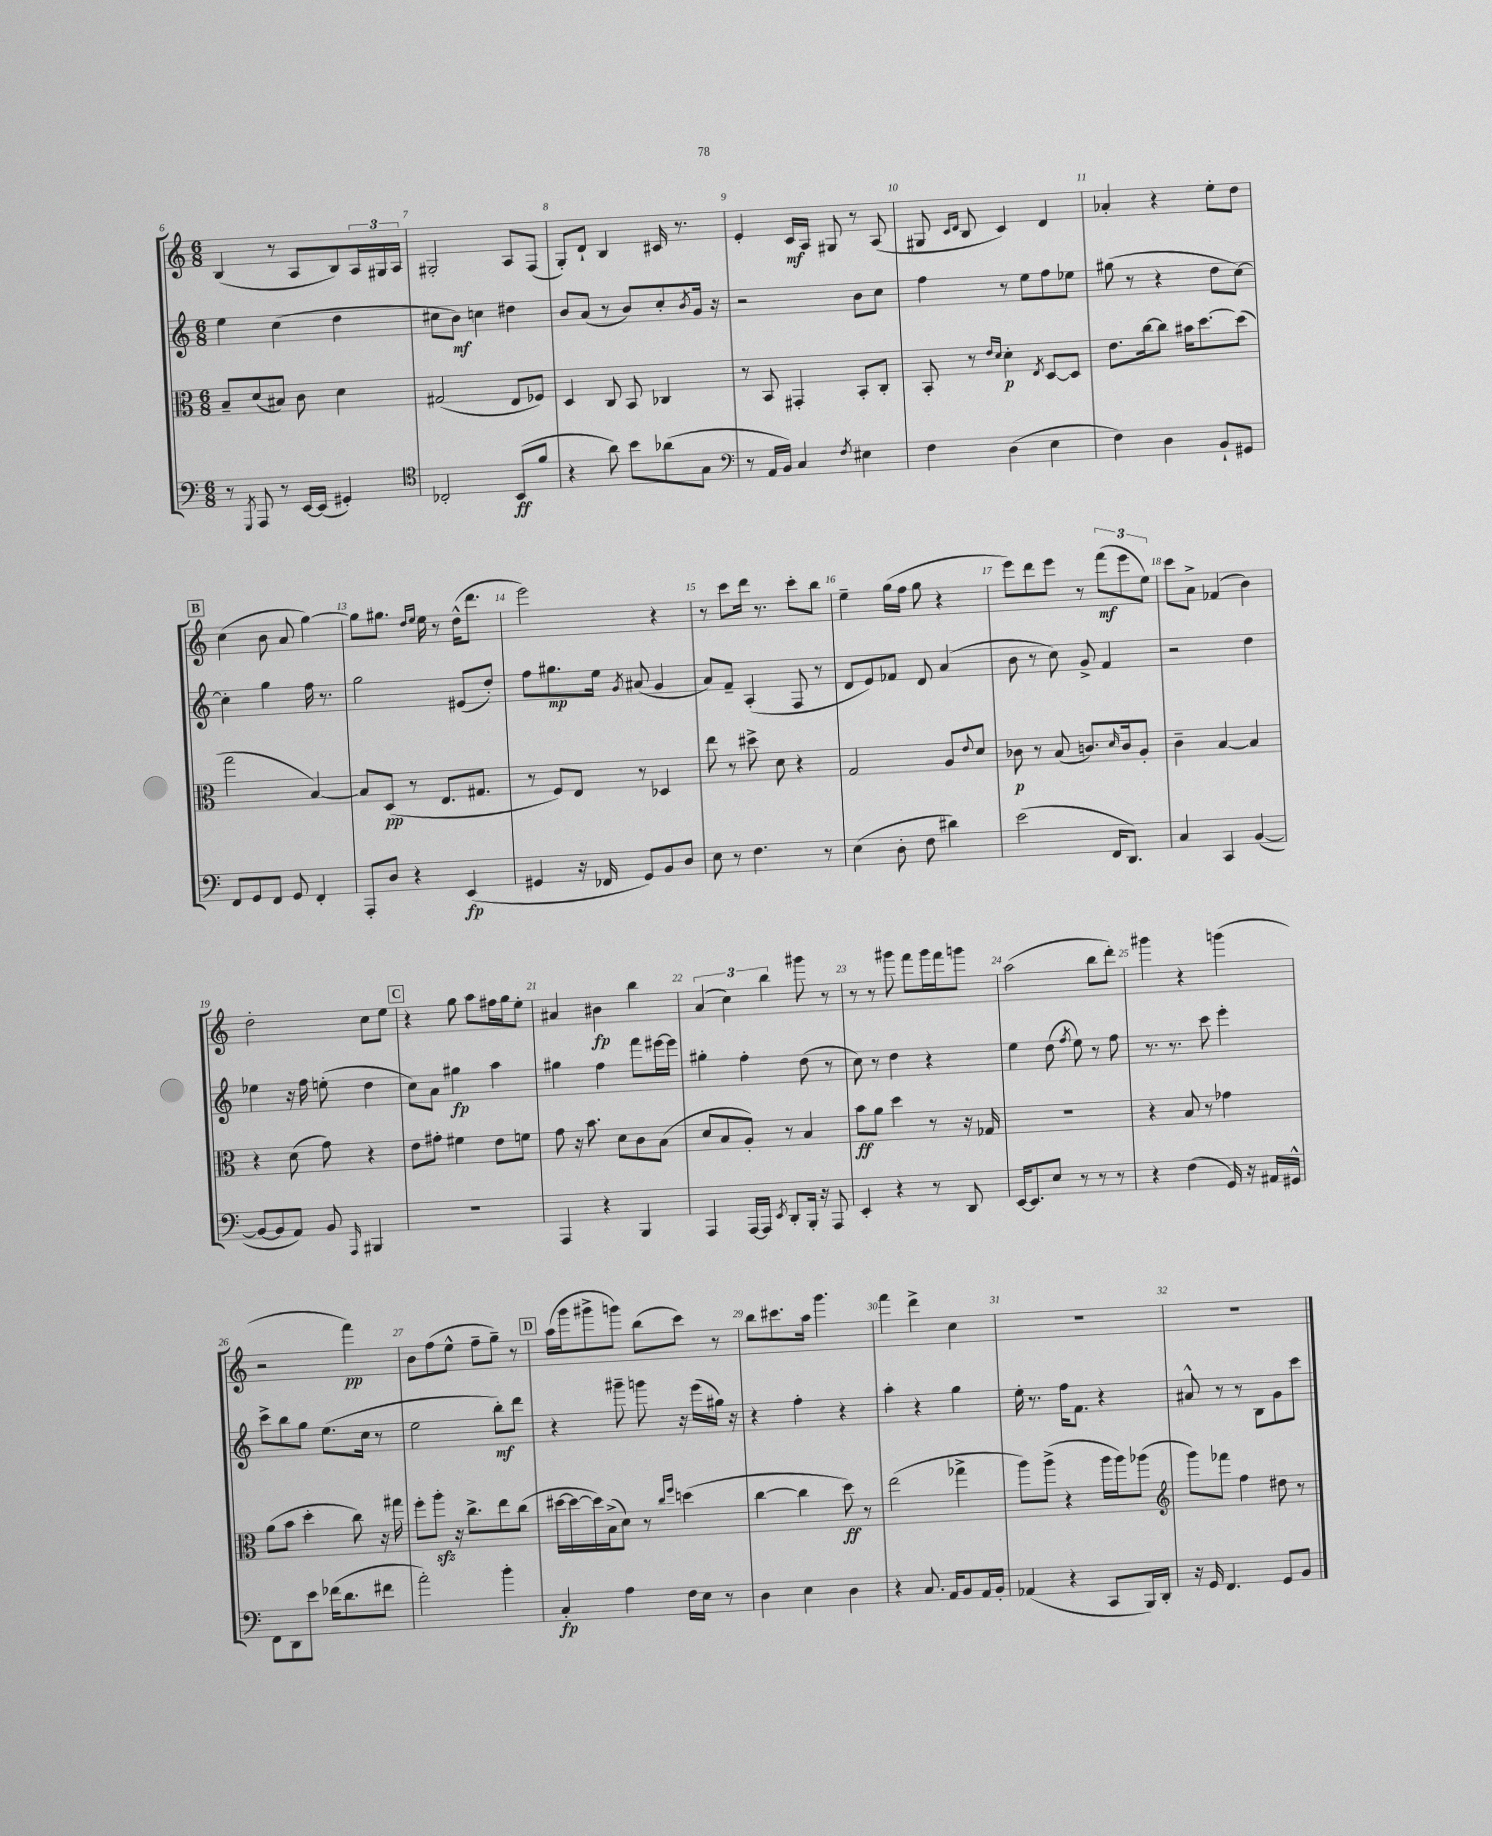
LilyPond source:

<<
\new StaffGroup <<
\new Staff = "s0" {
    \clef treble \key c \major \numericTimeSignature \time 6/8
    b4( r8 a8 b8) \tuplet 3/2 { a16 gis16 a16 } |
    gis2-. a8 f8( |
    g8-.) d'8-! b4 cis'16 r8. |
    e'4-. c'16\mf a16 gis8 r8 a8( |
    gis8 \grace { c'16 d'16 } b8 c'4) d'4 |
    aes'4-. r4 e''8-. d''8 |
    \mark \markup { \box "B" } c''4( b'8 a'8 g''4~) |
    g''8 gis''8. \grace { d''16 e''16 } e''16 r8 d''16-^( d'''8. |
    e'''2) r4 |
    r8 c'''8 d'''16 r8. c'''8-. b''8 |
    e''4-- g''16( f''16 g''8 r4 |
    e'''8) d'''8 e'''8 r8 \tuplet 3/2 { f'''8\mf( e'''8 e''8) } |
    c'''8 a'8-> fes'4( b'4) |
    d''2-. c''8 e''8 |
    \mark \markup { \box "C" } r4 g''8 a''8 fis''16 g''16 e''8-. |
    ais'4 bis'4\fp b''4 |
    \tuplet 3/2 { a'4( c''4) b''4 } gis'''8 r8 |
    r8 r8 gis'''8 f'''8 gis'''16 f'''16 g'''8 |
    a''2( b''8 d'''8-.) |
    gis'''4 r4 g'''4( |
    r2 f'''4\pp) |
    b'8 f''8( e''8-^ f''8-- g''8--) r8 |
    \mark \markup { \box "D" } a''16( g'''16 gis'''8-> g'''8) b''8( c'''8) r8 |
    b''8 cis'''8. a''16 g'''4. |
    f'''4 d'''4-> c''4 |
    R2. |
    r2. \bar "|." |
}
\new Staff = "s1" {
    \clef treble \key c \major \numericTimeSignature \time 6/8
    e''4 c''4( d''4 |
    cis''8 b'8\mf) c''4 dis''4 |
    b'8 a'8( r8 b'8) c''8-. \acciaccatura { b'8 } g'16 r16 |
    r2 b'8 c''8 |
    f''4 r8 e''8 f''8 ees''8 |
    gis''8( r8 r4 d''8 c''8~) |
    \mark \markup { \box "B" } c''4-. g''4 f''16 r8. |
    g''2 eis'8( d''8-.) |
    f''8 gis''8.\mp e''16 \acciaccatura { g'8 } ais'8( g'4 |
    a'8) f'8-- a4-.( f8 r8 |
    d'8 e'8) fes'8 d'8 a'4( |
    b'8 r8 c''8) g'8-> f'4 |
    r2 d''4 |
    ees''4 r16 f''16 e''8-.( d''4 |
    \mark \markup { \box "C" } c''8) a'8 gis''4\fp a''4 |
    gis''4 f''4 f'''8 eis'''16~ eis'''16 |
    gis''4-. f''4-. d''8( r8 |
    c''8) r8 d''4 r4 |
    e''4 d''8( \acciaccatura { f''8 } e''8) r8 f''8 |
    r8. r8. c'''8 e'''4-. |
    c'''8-> b''8 g''8 e''8.( c''16 r8 |
    e''2 b''8-.\mf) d'''8 |
    \mark \markup { \box "D" } r4 gis'''8-- g'''8 r16 e'''16( gis''16) r16 |
    r4 f''4-. r4 |
    a''4-. r4 g''4 |
    e''16-. r8. f''16 f'8. r4 |
    ais'8-^ r8 r8 b8 g'8 c'''8 \bar "|." |
}
\new Staff = "s2" {
    \clef alto \key c \major \numericTimeSignature \time 6/8
    b8-- d'8( bis8) c'8 d'4 |
    gis2( e8 fes8) |
    d4 c8 b,8 ces4 |
    r8 b,8 gis,4-. b,8-. c8-. |
    b,8-. r8 \grace { e'16 d'16 } d'4-.\p \acciaccatura { e8 } d8~ d8 |
    e'8. c''16~ c''8 bis'16 d''8.~ d''8( |
    \mark \markup { \box "B" } g''2 b4~) |
    b8 d8\pp( r8 e8. gis8. |
    r8 f8) e8 r8 des4 |
    e''8 r8 dis''8-> d'8 r4 |
    g2 a8 \appoggiatura { e'8 } d'8 |
    ces'8\p r8 b8( c'8.) \grace { d'16 } c'16 a8-. |
    c'4-- b4~ b4 |
    r4 d'8( g'8) r4 |
    \mark \markup { \box "C" } e'8 gis'8-. fis'4 e'8 f'8 |
    g'8 r16 b'8. d'8 c'8 b8( |
    d'8 b8 a8-.) r8 b4 |
    b'8\ff a'8 d''4 r8 r16 ges16 |
    R2. |
    r4 b8 r8 ges'4 |
    a'8( b'8 d''4-. c''8) r16 gis''16 |
    f''8-. a''8-.\sfz r16 c''8.-> e''8 c''8( |
    \mark \markup { \box "D" } dis''16~ dis''16~ dis''16) b16->( d'8) r8 \grace { c''16 f''16 } d''4( |
    c''4~ c''4 d''8\ff) r8 |
    e''2( ges''4-> |
    a''8) a''8->( r4 a''16 a''16) aes''8( |
    \clef treble g'''8) fes'''8 f''4 dis''8 r8 \bar "|." |
}
\new Staff = "s3" {
    \clef bass \key c \major \numericTimeSignature \time 6/8
    r8 \acciaccatura { g,,8 } a,,8 r8 e,16~ e,16( gis,4-.) |
    \clef tenor ces2-. b,8\ff( f'8 |
    r4 a'8) b'8 aes'8( g8 |
    \clef bass r8 a,16 b,16) c4 \acciaccatura { f8 } eis4 |
    f4 d4( e4 |
    f4) d4 b,8-! gis,8 |
    \mark \markup { \box "B" } f,8 g,8 f,8 g,8 f,4-. |
    a,,8-. d8 r4 e,4\fp( |
    gis,4 r16 fes,16 gis,8) b,8 d8 |
    e8 r8 f4. r8 |
    e4( d8-. f8 dis'4) |
    e'2( f,16 d,8.) |
    c4 c,4 b,4~( |
    b,8~ b,8 a,8) b,8 \grace { a,,16 } bis,,4 |
    \mark \markup { \box "C" } R2. |
    a,,4 r4 b,,4 |
    a,,4 a,,16~ a,,16 \acciaccatura { e,8 } d,8-. b,,16-. r16 a,,8 |
    e,4-. r4 r8 d,8 |
    e,16~ e,8. e8 r8 r8 r8 |
    r4 f4( g,16) r16 ais,16 gis,16-^ |
    f,8 d,8 e'8 fes'16( d'8. fis'8 |
    a'2-.) b'4-. |
    \mark \markup { \box "D" } c4-.\fp a4 f16 e16 r8 |
    d4 e4 d4 |
    r4 c8. a,16 b,8 a,16 b,16-. |
    aes,4( r4 c,8 b,,16) d,16-. |
    r16 g,16 f,4. g,8 b,8 \bar "|." |
}
>>
>>
\layout { \context { \Score currentBarNumber = #6 \override BarNumber.break-visibility = ##(#f #t #t) barNumberVisibility = #all-bar-numbers-visible } }
